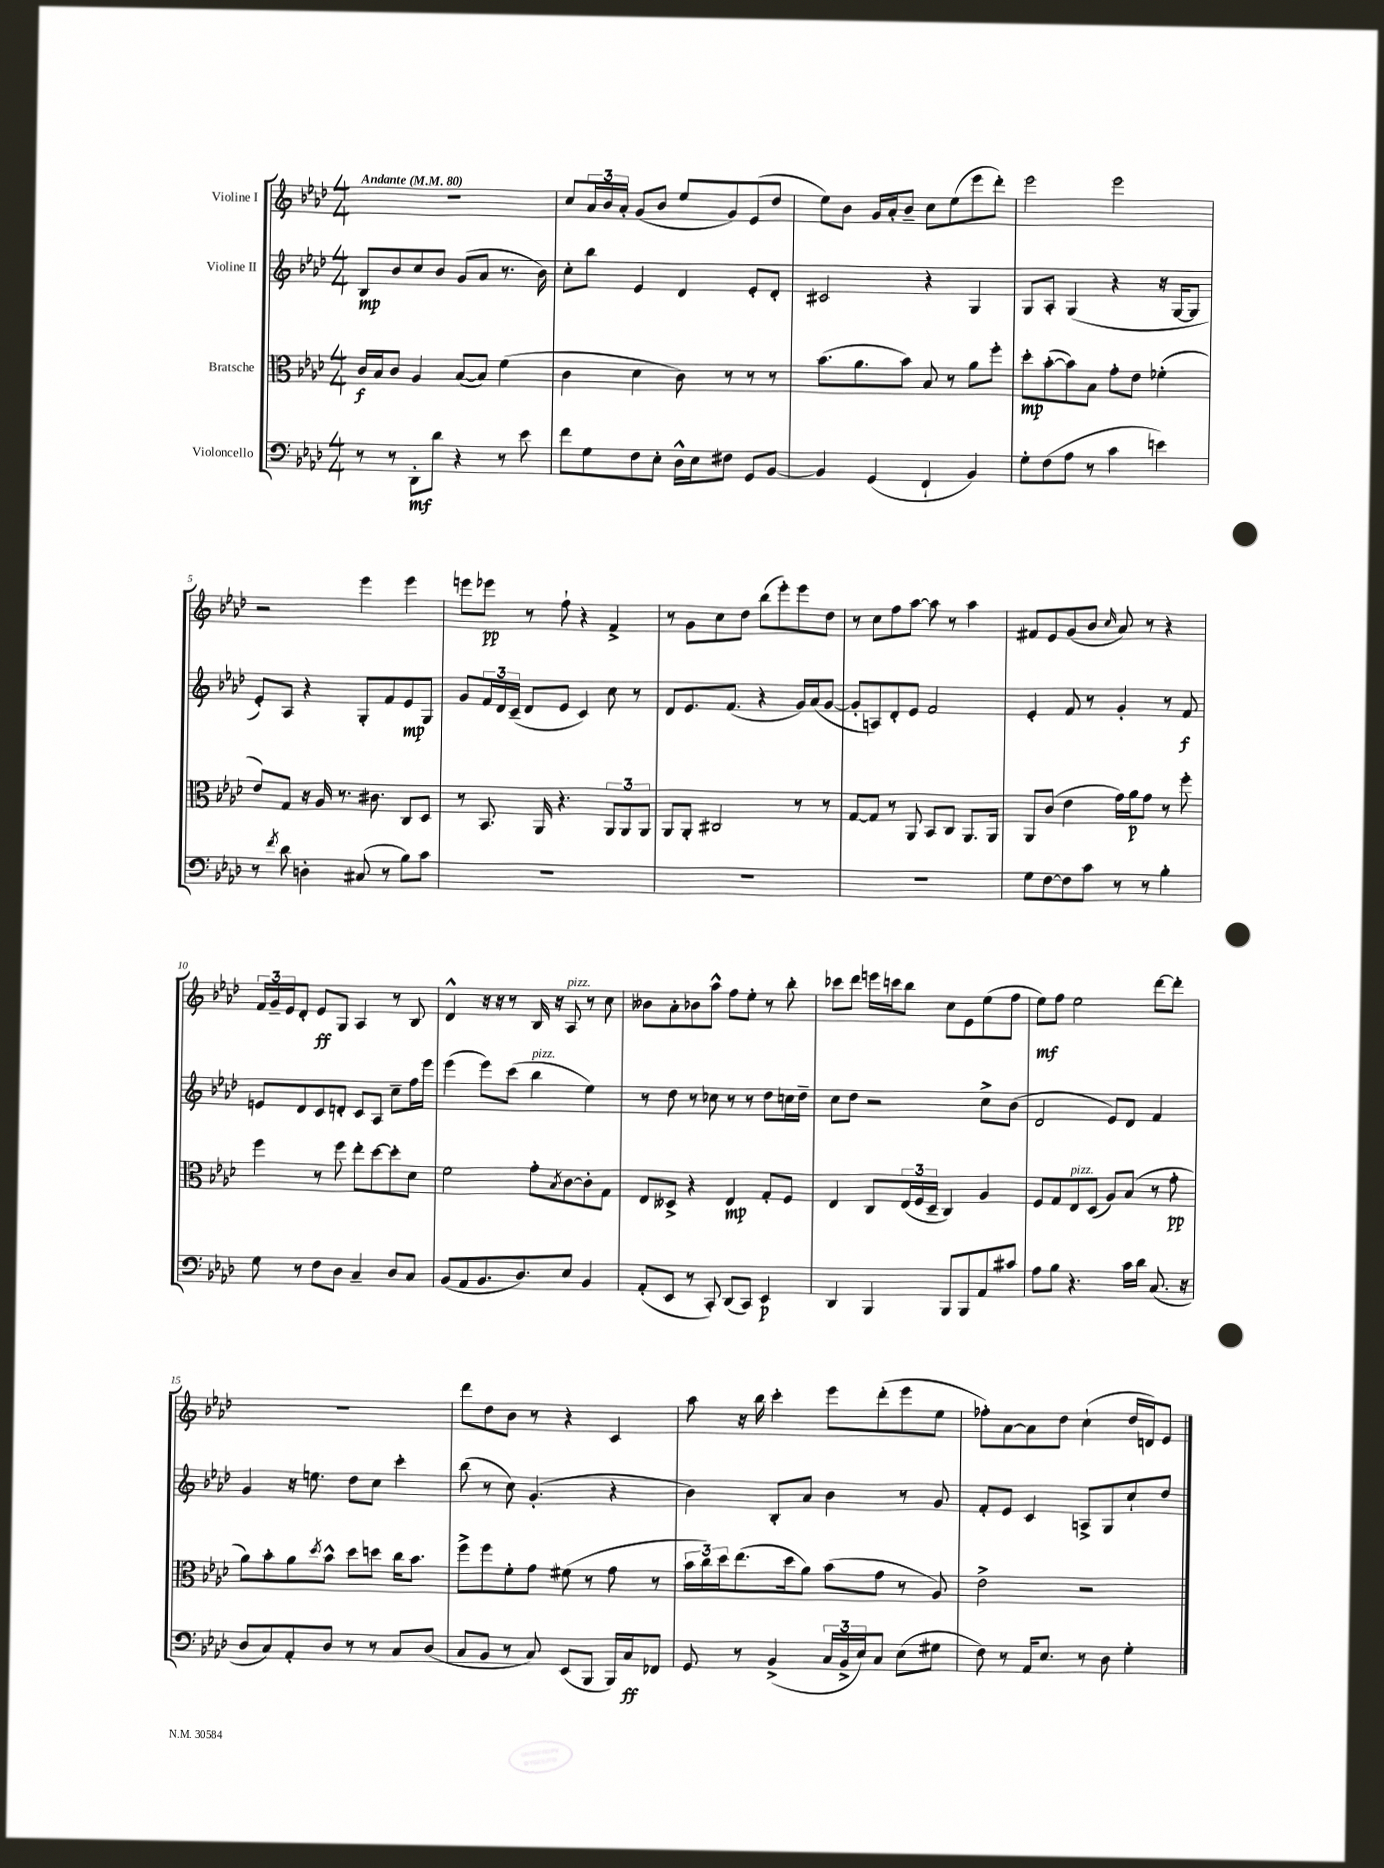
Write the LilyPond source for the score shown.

<<
\new StaffGroup <<
\new Staff = "s0" \with { instrumentName = "Violine I" } {
    \clef treble \key aes \major \numericTimeSignature \time 4/4 \tempo "Andante" 4 = 80
    R1 |
    c''8 \tuplet 3/2 { aes'16 bes'16 aes'16-. } g'8( bes'8 ees''8 g'8) ees'8( des''8 |
    ees''8) bes'8 g'16 aes'16-. bes'8-- c''8 ees''8( ees'''8 des'''8-.) |
    ees'''2 ees'''2 |
    r2 ees'''4 ees'''4 |
    e'''8 ees'''8\pp r8 f''8-! r4 f'4-> |
    r8 g'8 c''8 des''8 bes''8( ees'''8-.) ees'''8 des''8 |
    r8 c''8 f''8 aes''8~ aes''8 r8 aes''4 |
    fis'8 ees'8 g'8( bes'8 \grace { c''16 } aes'8) r8 r4 |
    \tuplet 3/2 { f'16 g'16-- ees'16 } des'8-. ees'8\ff g8 aes4 r8 bes8 |
    des'4-^ r16 r16 r8 bes16 r16 aes8^\markup { \italic "pizz." } r8 c''8 |
    beses'8 aes'8-. bes'8 aes''8-^ f''8 ees''8-. r8 bes''8-. |
    ces'''8 des'''8 e'''16 c'''16 bes''8 c''8 ees'8 ees''8( f''8 |
    ees''8\mf) f''8 ees''2 des'''8~ des'''8-. |
    r1 |
    des'''8 des''8 bes'8 r8 r4 c'4 |
    aes''8 r16 bes''16 c'''4-. ees'''8 des'''8-.( ees'''8 ees''8 |
    fes''8-.) aes'8~ aes'8 des''8 c''4-!( des''16 d'16) ees'8 \bar "|." |
}
\new Staff = "s1" \with { instrumentName = "Violine II" } {
    \clef treble \key aes \major \numericTimeSignature \time 4/4
    bes8\mp bes'8 c''8 bes'8 g'8( aes'8 r8. bes'16) |
    c''8-. bes''8 ees'4 des'4 ees'8-. des'8-. |
    cis'2 r4 g4 |
    g8 aes8-. g4( r4 r16 g16~ g8 |
    ees'8-.) aes8 r4 g8-. f'8 ees'8\mp g8 |
    g'8 \tuplet 3/2 { f'16 des'16 c'16--( } des'8 ees'8 c'4) c''8 r8 |
    des'8 ees'8. f'8.( r4 g'16) aes'16( g'8~ |
    g'8-. a8) des'8-. ees'8 f'2 |
    ees'4-. f'8 r8 g'4-. r8 f'8\f |
    e'8 des'8 c'8 d'8-. c'8 aes8 c''8-- f''16 ees'''16 |
    ees'''4( ees'''8) c'''8( bes''4^\markup { \italic "pizz." } ees''4) |
    r8 des''8 r8 ces''8 r8 r8 des''8 c''16 des''16-- |
    c''8 des''8 r2 c''8-> bes'8( |
    des'2 ees'8) des'8 f'4 |
    g'4 r16 e''8. des''8 c''8 c'''4-. |
    bes''8( r8 c''8) g'4.-.( r4 |
    bes'4) bes8-. aes'8 bes'4 r8 g'8 |
    f'8-. ees'8 c'4 a8-> g8 c''8-! des''8 \bar "|." |
}
\new Staff = "s2" \with { instrumentName = "Bratsche" } {
    \clef alto \key aes \major \numericTimeSignature \time 4/4
    c'16\f bes16 c'8 aes4 bes8~( bes8) f'4( |
    c'4 des'4 c'8) r8 r8 r8 |
    bes'8.( aes'8. bes'8) bes8 r8 aes'8 f''8-. |
    des''8-.\mp bes'8~-.( bes'8) bes8 g'8-. ees'8 fes'4-.( |
    ees'8) g8 r16 aes16 r8. cis'8. c8 des8 |
    r8 bes,8. aes,16 r4. \tuplet 3/2 { aes,8 aes,8 aes,8 } |
    aes,8 aes,8-. cis2 r8 r8 |
    g8~ g8 r8 aes,8 bes,8 c8 aes,8. aes,16 |
    aes,8 c'8( ees'4 g'16) aes'16\p g'8 r8 f''8-. |
    f''4 r8 f''8 ees''8-. des''8~ des''8-. des'8 |
    f'2 g'8-. \acciaccatura { bes8 } c'8~ c'8-. g8 |
    ees8 deses8-> r4 ees4\mp g8-. f8 |
    ees4 c8 \tuplet 3/2 { ees16( f16 des16-- } c4) aes4 |
    f8 g8 ees8^\markup { \italic "pizz." } des8( aes8) bes8( r8 g'8-.\pp |
    aes'8) bes'8-. aes'8 \acciaccatura { des''8 } bes'8-^ des''8 d''8 c''16 bes'8. |
    f''8-> f''8 f'8-. g'8 fis'8( r8 g'8 r8 |
    \tuplet 3/2 { bes'16 c''16) des''16 } ees''8.( des''16 aes'8) bes'8( g'8 r8 aes8) |
    ees'2-> r2 \bar "|." |
}
\new Staff = "s3" \with { instrumentName = "Violoncello" } {
    \clef bass \key aes \major \numericTimeSignature \time 4/4
    r8 r8 des,8-.\mf des'8 r4 r8 ees'8 |
    f'8 g8 f8 ees8-. des16-^ ees16 fis8 g,8 bes,8~ |
    bes,4 g,4( f,4-! bes,4) |
    g8-. f8( aes8 r8 c'4 e'4) |
    r8 \acciaccatura { f'8 } des'8 d4-. cis8( r8 bes8) c'8 |
    R1 |
    R1 |
    R1 |
    g8 f8~ f8 c'8 r8 r8 bes4-. |
    g8 r8 f8 des8 c4-- des8 c8 |
    bes,8( aes,8 bes,8. des8.) ees8 bes,4 |
    aes,8-.( ees,8 r8 c,8-.) des,8( c,8) ees,4\p |
    des,4 bes,,4 bes,,8 bes,,8 aes,8 cis'8 |
    aes8 bes8 r4. c'16 des'16 c8.( r16 |
    des8 c8) aes,8-. des8 r8 r8 c8 des8( |
    c8 bes,8 r8 c8) ees,8( bes,,8 bes,,16) c16\ff fes,8 |
    g,8 r8 bes,4->( \tuplet 3/2 { c16 bes,16-> ees16) } c8 ees8( gis8 |
    f8) r8 aes,16 ees8. r8 des8 g4-. \bar "|." |
}
>>
>>
